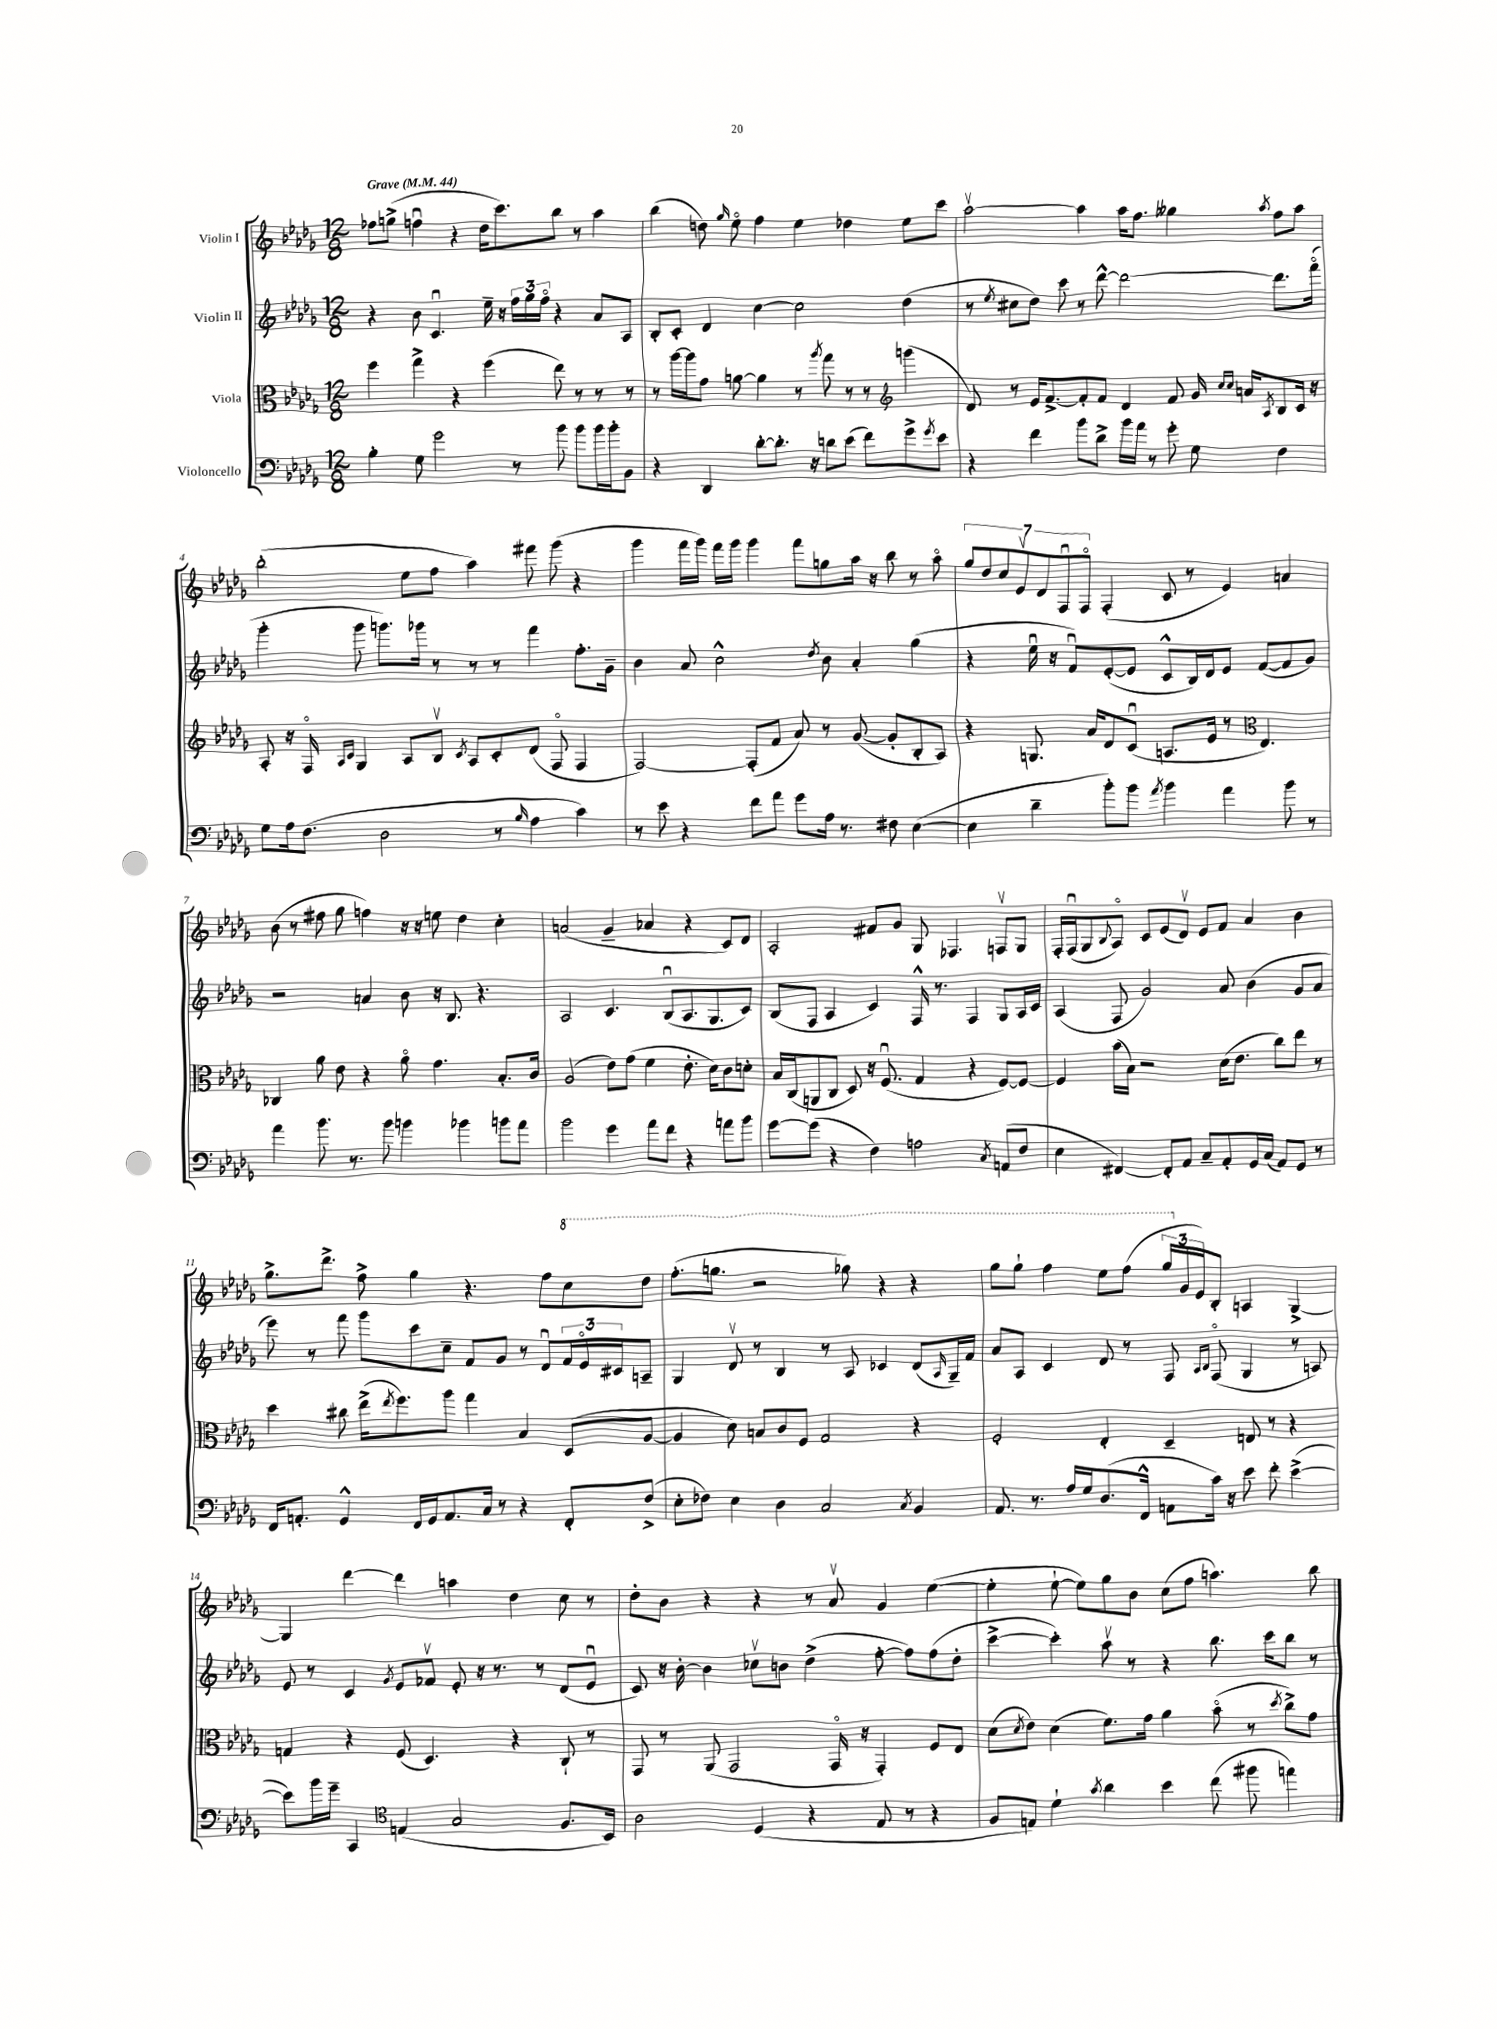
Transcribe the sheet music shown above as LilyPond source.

<<
\new StaffGroup <<
\new Staff = "s0" \with { instrumentName = "Violin I" } {
    \clef treble \key des \major \numericTimeSignature \time 12/8 \tempo "Grave" 4 = 44
    fes''8 g''8->( f''4\downbow r4 des''16 c'''8.) bes''8 r8 aes''4 |
    bes''4( d''8) \grace { ges''16 } ees''8\flageolet f''4 ees''4 des''4 ees''8 c'''8 |
    aes''2~\upbow aes''4 aes''16 f''8. geses''4 \acciaccatura { aes''8 } f''8 aes''8 |
    bes''2-.( ees''8 f''8 aes''4) fis'''8 ges'''8( r4 |
    ges'''4 f'''16 ges'''16) f'''16 ges'''16 ges'''4 f'''8 g''8 aes''16 r16 bes''8 r8 aes''8\flageolet |
    \tuplet 7/4 { ges''8 des''8 c''8 ees'8\upbow des'8 f8\downbow f8\flageolet } f4-.( c'8 r8 ees'4) a'4 |
    bes'8( r8 fis''8 ges''8 f''4) r16 r16 e''8 des''4 c''4-. |
    a'2( ges'4-- aes'4 r4 c'8) des'8 |
    aes2-. fis'8 ges'8 ges8 fes4. f8\upbow ges8 |
    f16-. f16\downbow( ges8 \appoggiatura { bes8 } aes8\flageolet) c'8 ees'8( des'8\upbow) ees'8 f'8 aes'4 bes'4 |
    ges''8.-> des'''8.-> f''8-> ges''4 r4. f''8 \ottava #1 c'''8 des'''8 |
    f'''8.-.( g'''8. r2 ges'''8) r4 r4 |
    ges'''8 ges'''8-! f'''4 ees'''8 f'''8( \tuplet 3/2 { ges'''16 \ottava #0 ges'16 ees'16) } bes8-. a4 ges4~-> |
    ges4 des'''4~ des'''4 a''4 des''4 c''8 r8 |
    des''8-. bes'8 r4 r4 r8 aes'8\upbow ges'4 ees''4~( |
    ees''4-. ees''8~-! ees''8) ges''8 bes'8 c''8( f''8 a''4.) bes''8 \bar "|." |
}
\new Staff = "s1" \with { instrumentName = "Violin II" } {
    \clef treble \key des \major \numericTimeSignature \time 12/8
    r4 bes'8 c'4.\downbow ees''16-- r16 \tuplet 3/2 { f''16 ges''16 f''16\flageolet } r4 aes'8 aes8 |
    bes8-. c'8-. des'4 c''4~ c''2 des''4( |
    r8 \acciaccatura { ees''8 } cis''8 des''8) c'''8 r8 des'''8~-^ des'''2~ des'''8. f'''16\flageolet( |
    ges'''4-. ges'''8 g'''8.) ges'''16 r8 r8 r8 f'''4 f''8.-. ges'16-- |
    bes'4 aes'8 c''2-^ \acciaccatura { des''8 } bes'8 aes'4-. ges''4( |
    r4 ees''16\downbow r16 f'8\downbow) ees'8~-.( ees'8 c'8-^ bes16) des'16 ees'8 f'8~( f'8 ges'8) |
    r2 a'4 bes'8 r16 bes8. r4. |
    aes2 c'4. bes8\downbow( aes8. ges8. c'8) |
    bes8( f8 aes4 c'4) f16-^ r8. f4 ges8 aes16 c'16 |
    aes4( f8 ges'2) aes'8 bes'4( ges'8 aes'8 |
    ees'''8) r8 f'''8 ges'''8 c'''8 c''8-- f'8 ges'8 r8 des'8\downbow \tuplet 3/2 { f'16 ees'16\flageolet cis'16 } a8-- |
    ges4 des'8\upbow r8 bes4 r8 aes8 ces'4 des'8( \grace { aes16 } ges16--) f'16 |
    aes'8 aes8 c'4 des'8 r8 f8 \grace { aes16 bes16 } f8\flageolet( ges4 r8 a8) |
    ees'8 r8 c'4 \acciaccatura { ges'8 } ees'8 fes'8\upbow ees'8-. r16 r8. r8 des'8( ees'8\downbow |
    c'8) r16 bes'16~-. bes'4 ces''8\upbow b'8 des''4->( f''8~-. f''8) f''8( des''8-. |
    c'''4~-> c'''4-.) aes''8\upbow r8 r4 bes''8. c'''16 bes''8 r8 \bar "|." |
}
\new Staff = "s2" \with { instrumentName = "Viola" } {
    \clef alto \key des \major \numericTimeSignature \time 12/8
    f''4 ges''4-> r4 f''4( ees''8) r8 r8 r8 |
    r8 aes''16~ aes''16 ges'8 a'8~ a'4 r8 \acciaccatura { aes''8 } ges''8 r8 r8 \clef treble g'''4( |
    des'8) r8 ees'16 f'8.~-> f'8-. f'8 des'4 f'8 ges'16 \grace { c''16 c''16 } a'16 \acciaccatura { aes8 } bes8 c'16 r16 |
    aes8-. r16 f16\flageolet \grace { aes16 c'16 } ges4 aes8 bes8\upbow \acciaccatura { c'8 } aes8 c'8-. des'8( f8\flageolet f4 |
    f2~) f8-.( f'8 aes'8) r8 ges'8~( ges'8-. bes8-. aes8) |
    r4 g8. aes'16 des'8 c'8\downbow( a8. ees'16 r8 \clef alto ees4.) |
    ces4 aes'8 ees'8 r4 aes'8\flageolet ges'4. bes8.-. c'16 |
    aes2( ees'8) ges'8( f'4 ees'8.-. des'16) c'8 d'8-. |
    bes16 c16( a,8 c8 des8) r16 f8.\downbow( ges4 r4 f8~) f8~ |
    f4 bes'16( bes16) r2 des'16( ees'8. c''8) ees''8 r8 |
    des''4 cis''8 ees''16->( \acciaccatura { ees''8 } f''8.) aes''8 ges''4 bes4 des8( aes8~ |
    aes4 des'8) b8 c'8 f8 ges2 r4 |
    f2-. ees4-. des4-- e8 r8 r4 |
    g4 r4 f8( des4.) r4 c8-! r8 |
    ges,8 r8 aes,8( ges,2 ges,16\flageolet r16 ges,4-.) f8 ees8 |
    des'8( \acciaccatura { des'8 } ees'8) des'4( f'8.) ges'16 aes'4 bes'8\flageolet( r8 \acciaccatura { des''8 } c''8->) ges'8 \bar "|." |
}
\new Staff = "s3" \with { instrumentName = "Violoncello" } {
    \clef bass \key des \major \numericTimeSignature \time 12/8
    bes4-. ges8 ges'2 r8 bes'8 bes'8 bes'16 bes'16-. bes,8 |
    r4 des,4 des'8~-. des'8.-. r16 d'8 ees'8( f'8) ges'8-> \acciaccatura { ges'8 } ees'8 |
    r4 f'4 bes'8 des'8-> bes'16 aes'16 r8 ges'8-. ges8 f4 |
    ges8 aes16 f8.( des2 r8 \grace { bes16 } aes4 c'4) |
    r8 ees'8 r4 f'8 aes'8 ges'8 aes16 r8. fis8 ees4~( |
    ees4 des'4-- bes'8-.) bes'8 \acciaccatura { aes'8 } bes'4 aes'4 bes'8 r8 |
    aes'4 bes'8. r8. bes'8 b'4 bes'4 b'8 aes'8 |
    bes'2 ges'4 aes'8 f'8 r4 a'8 bes'8 |
    ges'8~ ges'8( r4 f4) a2 \acciaccatura { c8 } a,8( f8 |
    ees4 fis,4~) fis,8-. aes,8 c8-- aes,8-. ges,16 c16( aes,8) ges,8 r8 |
    f,16 a,8.-. ges,4-^ f,16 ges,16 a,8. c16 r8 r4 f,8-. f8->( |
    ees8-. fes8) ees4 des4 c2 \acciaccatura { c8 } bes,4 |
    aes,8. r8. aes16 ges16 des8.( f,16-^ a,8 c'16) r16 ees'8 f'8-. ees'4~->( |
    ees'8) bes'16 ges'16-- c,4 \clef tenor e4( ges2 f8. bes,16) |
    aes2 des4( r4 ees8 r8 r4 |
    f8 e8) des'4-! \acciaccatura { ges'8 } aes'4 bes'4 c''8( fis''8 e''4) \bar "|." |
}
>>
>>
